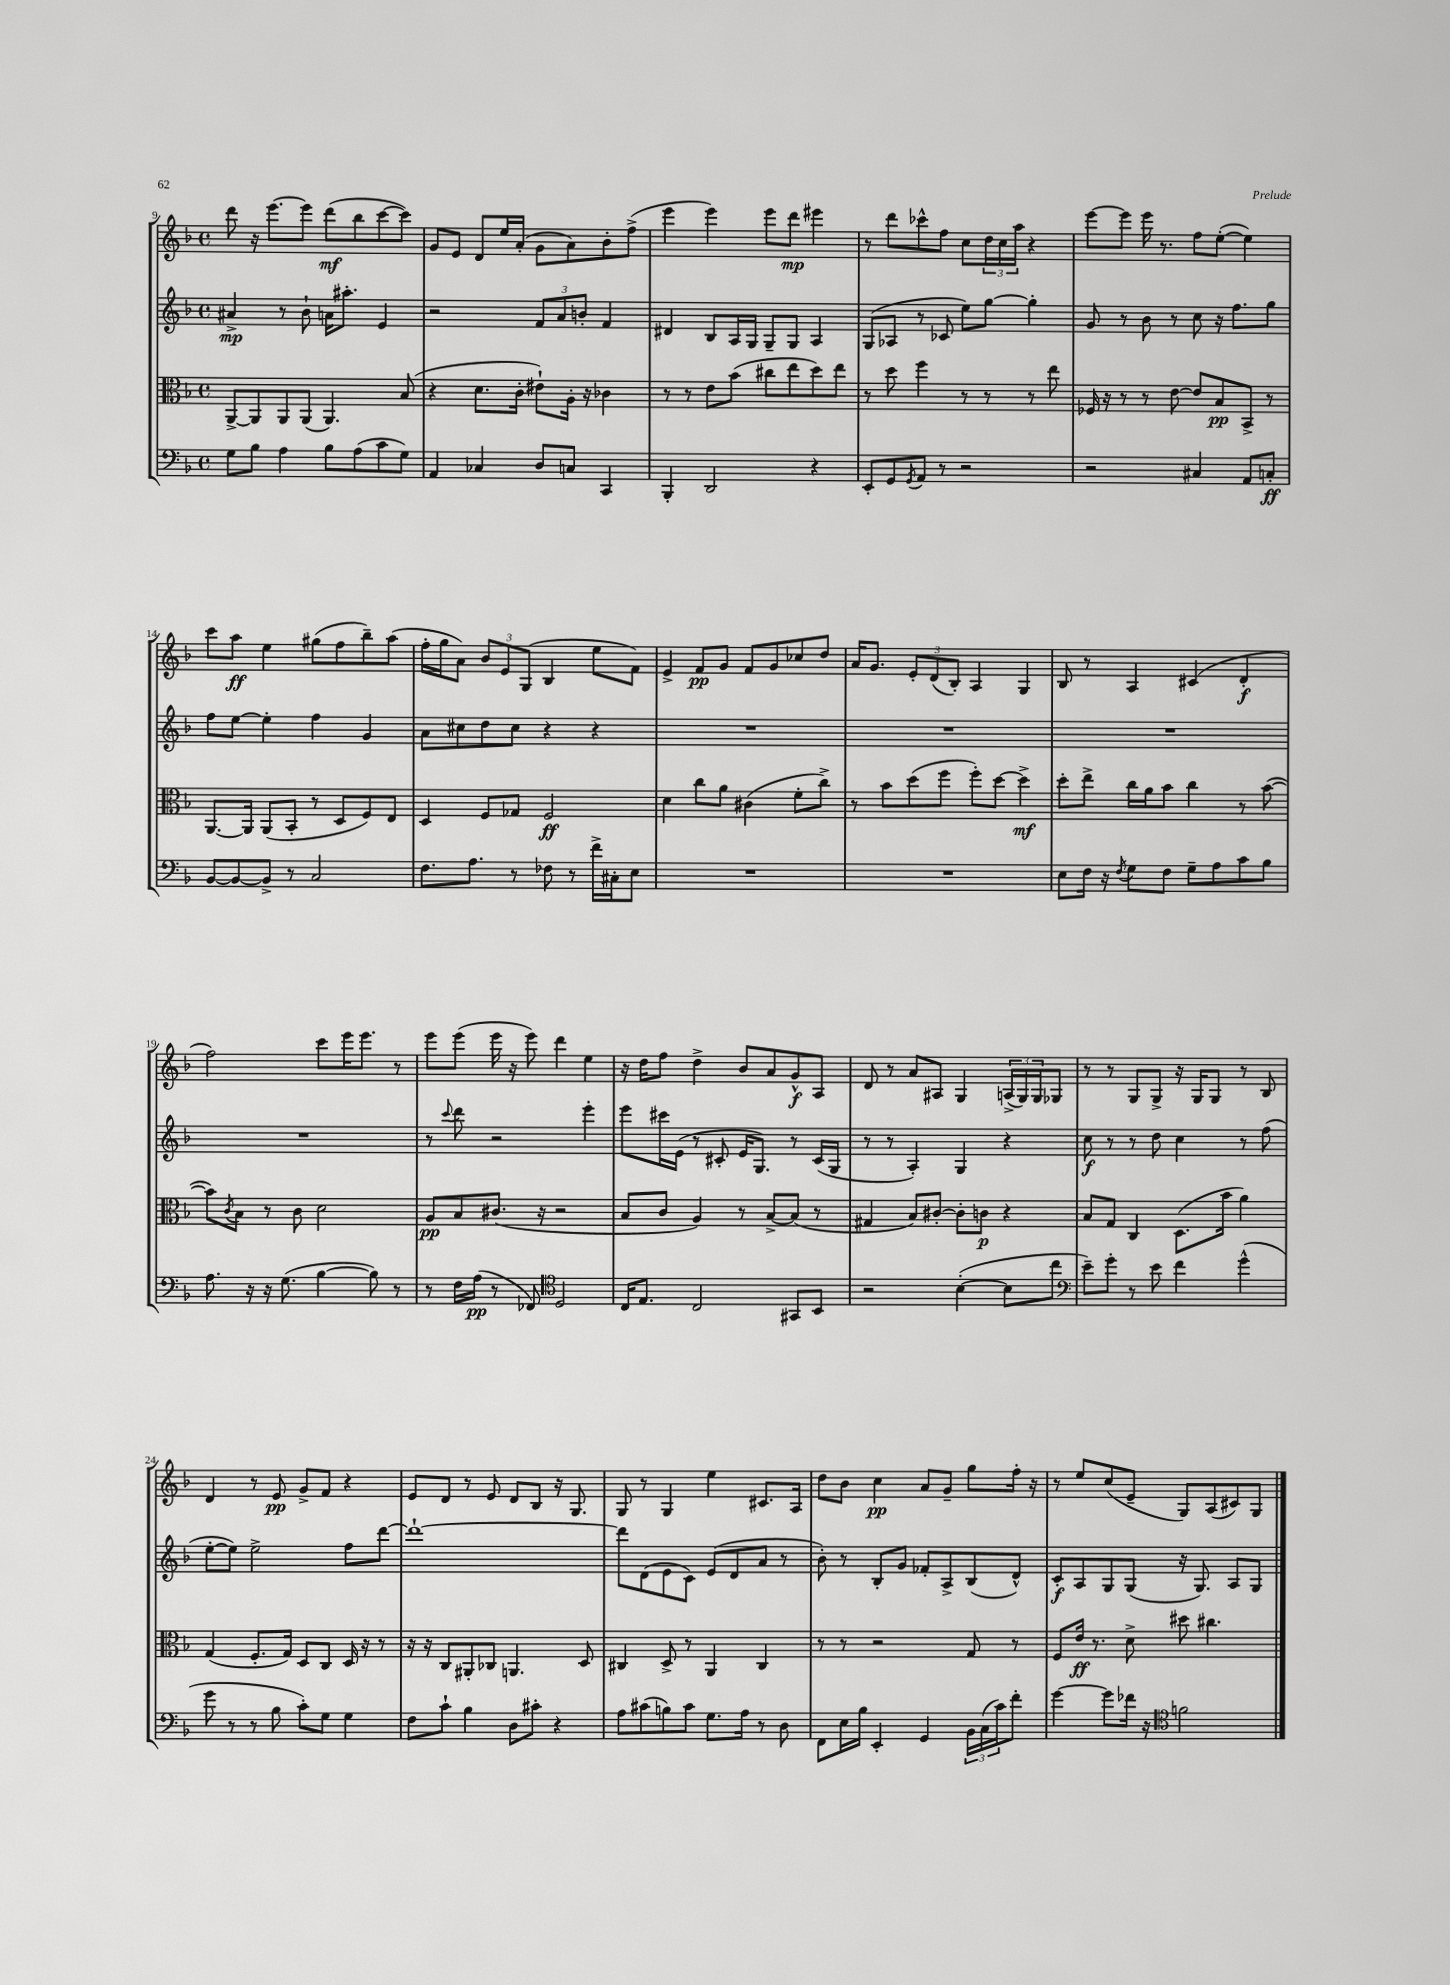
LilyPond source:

<<
\new StaffGroup <<
\new Staff = "s0" {
    \clef treble \key f \major \defaultTimeSignature \time 4/4
    d'''8 r16 e'''8.~ e'''8 d'''8\mf( bes''8 c'''8~ c'''8) |
    g'8 e'8 d'8 e''16 a'16-.( g'8 a'8) bes'8-. f''8->( |
    e'''4 e'''4) e'''8 d'''8\mp eis'''4 |
    r8 d'''8 ces'''8-^ f''8 c''8 \tuplet 3/2 { d''16 c''16 a''16 } r4 |
    e'''8~ e'''8 e'''16 r8. f''8 e''8~-.( e''4) |
    c'''8 a''8\ff e''4 gis''8( f''8 bes''8--) a''8( |
    f''16-. g''16 a'8) \tuplet 3/2 { bes'8 e'8 g8( } bes4 e''8 f'8) |
    e'4-> f'8\pp g'8 f'8 g'8 ces''8 d''8 |
    a'16 g'8. \tuplet 3/2 { e'8-. d'8( bes8-.) } a4 g4 |
    bes8 r8 a4 cis'4( d'4-.\f |
    f''2) c'''8 e'''16 e'''8. r8 |
    e'''8 e'''8( e'''16 r16 e'''8) d'''4 e''4 |
    r16 d''16 f''8 d''4-> bes'8 a'8 g'8-^\f a8 |
    d'8 r8 a'8 ais8 g4 \tuplet 3/2 { a16->( g16) g16 } ges8 |
    r8 r8 g8 g8-> r16 g16 g8 r8 bes8 |
    d'4 r8 e'8\pp g'8-> f'8 r4 |
    e'8 d'8 r8 e'8 d'8 bes8 r16 g8. |
    g8 r8 g4 e''4 cis'8. a16 |
    d''8 bes'8 c''4\pp a'8 g'8-- g''8 f''16-. r16 |
    r8 e''8 c''8( e'8-- g8) a8( cis'8) g8 \bar "|." |
}
\new Staff = "s1" {
    \clef treble \key f \major \defaultTimeSignature \time 4/4
    ais'4->\mp r8 bes'8-! a'16 ais''8.-. e'4 |
    r2 \tuplet 3/2 { f'8 a'8 b'8-. } f'4 |
    dis'4 bes8 a16 g16 g8-- g8 a4 |
    g8( aes8 r8 ces'8 e''8) g''8~ g''4-. |
    g'8 r8 bes'8 r8 c''8 r16 f''8. g''8 |
    f''8 e''8~ e''4-. f''4 g'4 |
    a'8 cis''8 d''8 cis''8 r4 r4 |
    R1 |
    R1 |
    R1 |
    R1 |
    r8 \appoggiatura { c'''8 } d'''8 r2 e'''4-. |
    e'''8 cis'''16 e'16( r8 cis'8-. e'16 g8.) r8 cis'16( g16 |
    r8 r8 a4-.) g4 r4 |
    c''8\f r8 r8 d''8 c''4 r8 f''8( |
    e''8~-. e''8) e''2-> f''8 d'''8~ |
    d'''1~-! |
    d'''8 d'8( e'8 c'8) e'8( d'8 a'8 r8 |
    bes'8-.) r8 bes8-. g'8 fes'8-. a8-> bes8( d'8-^) |
    c'8-.\f a8 g8 g8( r16 g8.) a8 g8 \bar "|." |
}
\new Staff = "s2" {
    \clef alto \key f \major \defaultTimeSignature \time 4/4
    a,8~-> a,8 a,8 a,8( a,4.) bes8( |
    r4 d'8. c'16-. eis'8-!) a16-. r16 ces'4 |
    r8 r8 e'8 bes'8( cis''8 e''8 d''8) e''8 |
    r8 d''8 f''4 r8 r8 r8 e''8 |
    fes16 r16 r8 r8 e'8~ e'8 bes8\pp bes,8-> r8 |
    a,8.~ a,16 a,8( bes,8-. r8 d8 f8) e8 |
    d4 f8 ges8 f2\ff |
    d'4 c''8 a'8 cis'4( f'8-. c''8->) |
    r8 bes'8 d''8( f''8 f''8-.) d''8~ d''4->\mf |
    d''8-. e''8-> c''16 a'16 bes'8 c''4 r8 bes'8~( |
    bes'8) \acciaccatura { c'8 } bes8 r8 c'8 d'2 |
    a8\pp bes8 cis'8.( r16 r2 |
    bes8 c'8 a4) r8 bes8~-> bes8( r8 |
    gis4 bes8) cis'8~-. cis'8-. c'8\p r4 |
    bes8 g8 c4 d8.( bes'16 a'4) |
    g4( f8.-. g16) d8 c8 d16 r16 r8 |
    r16 r16 c8 ais,8-. ces8 a,4. d8 |
    cis4 d8-> r8 a,4 cis4 |
    r8 r8 r2 g8 r8 |
    f8 e'16\ff r8. d'8-> dis''8 cis''4. \bar "|." |
}
\new Staff = "s3" {
    \clef bass \key f \major \defaultTimeSignature \time 4/4
    g8 bes8 a4 bes8 a8( c'8 g8) |
    a,4 ces4 d8 c8 c,4 |
    bes,,4-. d,2 r4 |
    e,8-. g,8 \acciaccatura { g,8 } a,8 r8 r2 |
    r2 cis4 a,8 c8-.\ff |
    bes,8~ bes,8~ bes,8-> r8 c2 |
    f8. a8. r8 fes8 r8 f'16-> cis16-. e8 |
    R1 |
    R1 |
    e8 f16 r16 \acciaccatura { f8 } g8 f8 g8-- a8 c'8 bes8 |
    a8. r16 r16 g8.( bes4~ bes8) r8 |
    r8 f16 a16\pp( r8 fes,8) \clef tenor d2 |
    c16 e8. c2 gis,8 bes,8 |
    r2 bes4~-.( bes8 c''8 |
    \clef bass e'8--) g'8-. r8 e'8 f'4 g'4-^( |
    g'8 r8 r8 bes8 c'8-.) g8 g4 |
    f8 c'8-! bes4 d8 cis'8-. r4 |
    a8 cis'8( b8) cis'8 g8. a16 r8 d8 |
    f,8 e16 bes16 e,4-. g,4 \tuplet 3/2 { bes,16 c16( c'16) } f'8-. |
    g'4~ g'8 fes'16 r16 \clef tenor f'2 \bar "|." |
}
>>
>>
\layout { \context { \Score currentBarNumber = #9 } }
